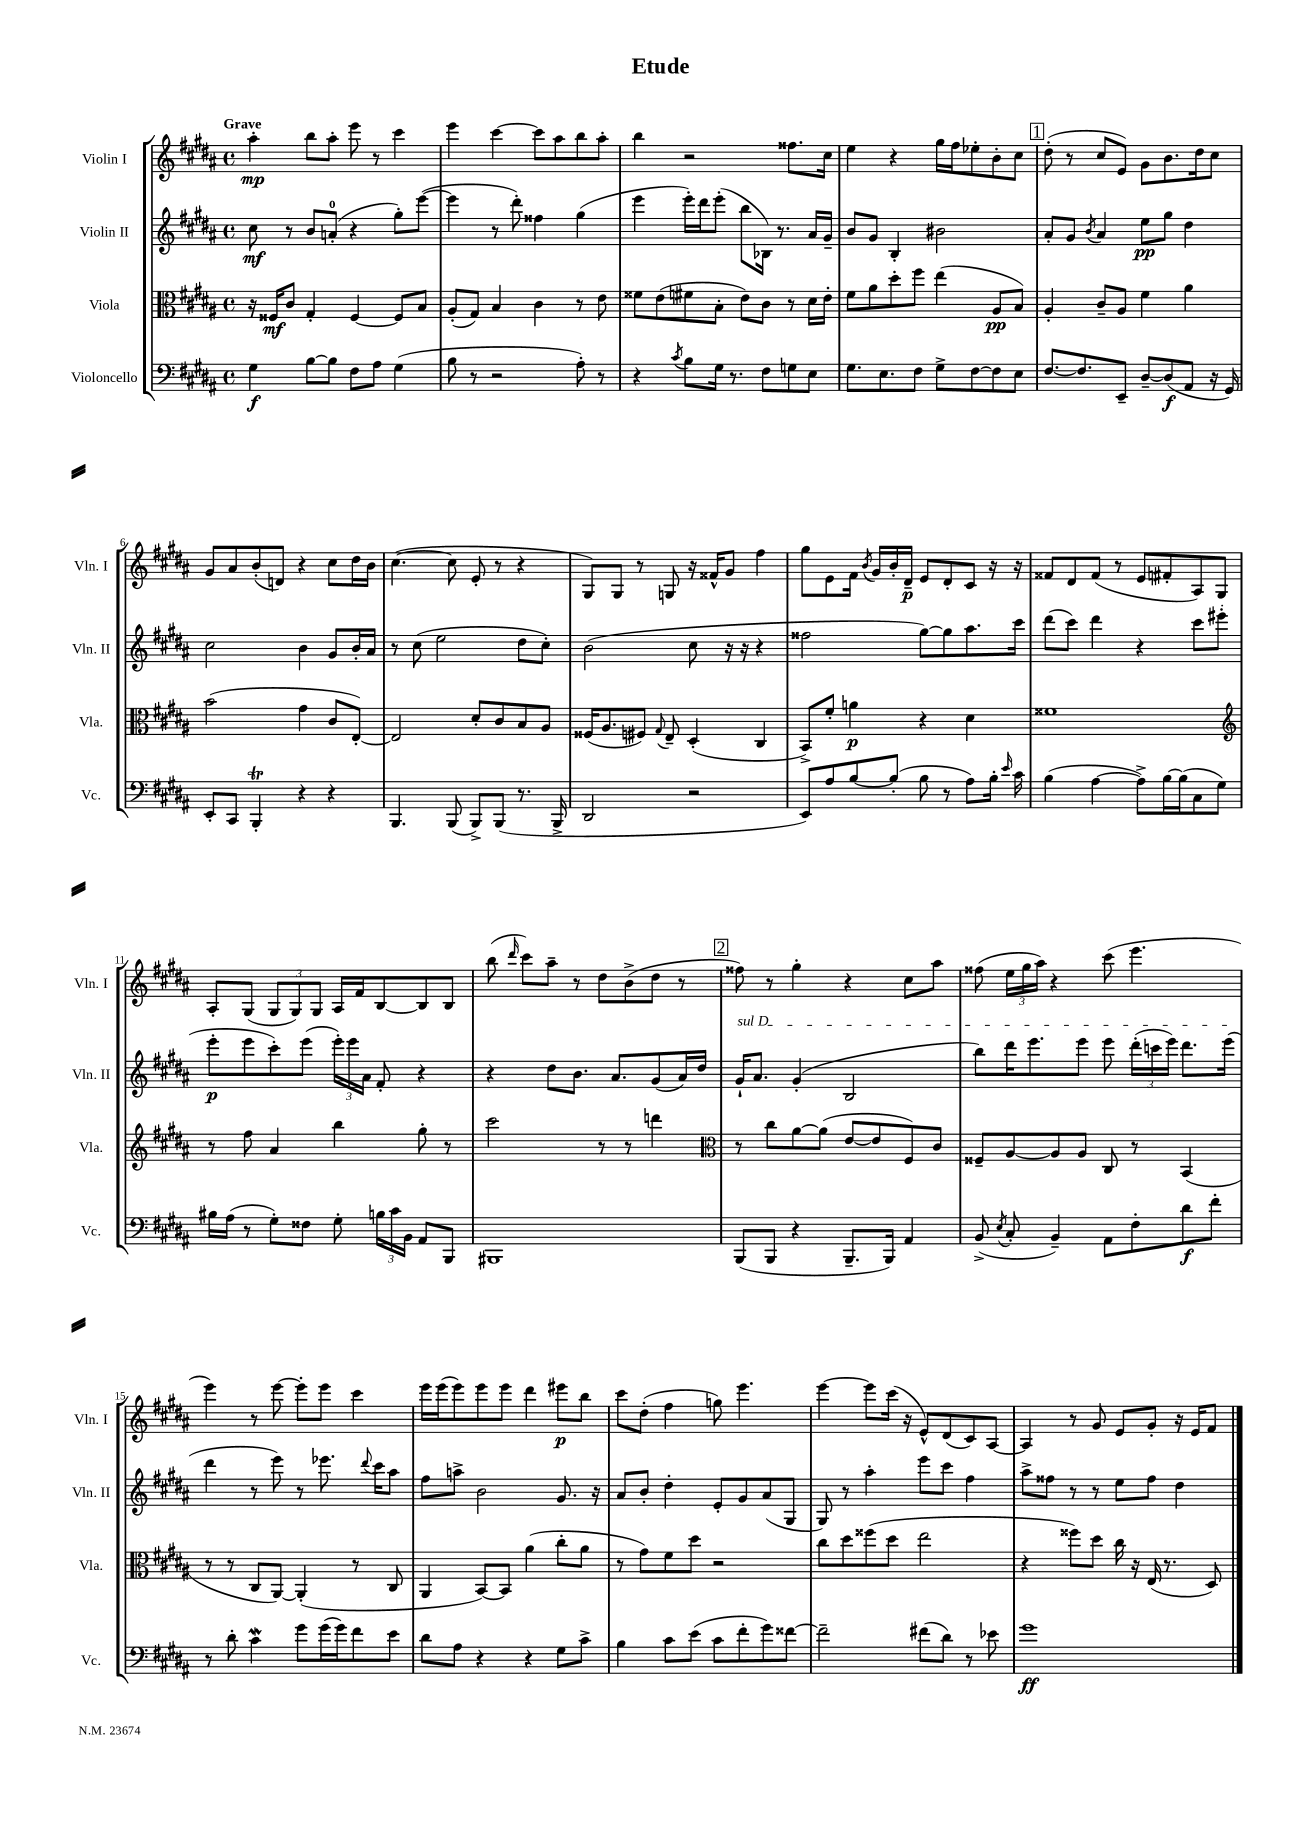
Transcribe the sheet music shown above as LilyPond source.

\header { title = "Etude" }
<<
\new StaffGroup <<
\new Staff = "s0" \with { instrumentName = "Violin I" shortInstrumentName = "Vln. I" } {
    \clef treble \key b \major \defaultTimeSignature \time 4/4 \tempo "Grave"
    \autoBeamOff ais''4-.\mp b''8[ ais''8]-. e'''8 r8 cis'''4 |
    e'''4 cis'''4~ cis'''8[ ais''8 b''8 ais''8]-. |
    b''4 r2 fisis''8.[ cis''16] |
    e''4 r4 gis''16[ fis''16 ees''8-. b'8-. cis''8] |
    \mark \markup { \box "1" } dis''8-.( r8 cis''8[ e'8]) gis'8[ b'8. dis''16 cis''8] |
    gis'8[ ais'8 b'8-.( d'8]) r4 cis''8[ dis''16 b'16] |
    cis''4.~( cis''8 e'8-. r8 r4 |
    gis8[) gis8] r8 g8 r16 fisis'16[-^ gis'8] fis''4 |
    gis''8[ e'8 fis'16] \acciaccatura { b'8 } gis'16[ b'16-. dis'16]--\p e'8[ dis'8-. cis'8] r16 r16 |
    fisis'8[ dis'8 fisis'8]( r8 e'8[ fis'8-. ais8) gis8] |
    ais8[-. gis8]( \tuplet 3/2 { gis8[ gis8) gis8] } ais16[ fis'16 b8~ b8 b8] |
    b''8( \grace { dis'''16 } cis'''8[) ais''8]-- r8 dis''8[ b'8->( dis''8] r8 |
    \mark \markup { \box "2" } fisis''8) r8 gis''4-. r4 cis''8[ ais''8] |
    fisis''8( \tuplet 3/2 { e''16[ gis''16 ais''16]) } r4 cis'''8( e'''4. |
    e'''4) r8 e'''8~ e'''8[-. e'''8] cis'''4 |
    e'''16[ e'''16( e'''8) e'''8 e'''8] dis'''4 eis'''8[\p b''8] |
    cis'''8[ dis''8]-.( fis''4 g''8) e'''4. |
    e'''4~ e'''8[ cis'''16]( r16 e'8[-^) dis'8( cis'8) ais8]~ |
    ais4 r8 gis'8 e'8[ gis'8]-. r16 e'16[ fis'8] \bar "|." |
}
\new Staff = "s1" \with { instrumentName = "Violin II" shortInstrumentName = "Vln. II" } {
    \clef treble \key b \major \defaultTimeSignature \time 4/4
    \autoBeamOff cis''8\mf r8 b'8[ a'8]-0-.( r4 gis''8[-.) e'''8]~( |
    e'''4 r8 dis'''8-.) fisis''4 gis''4( |
    e'''4 e'''16[-.) dis'''16 e'''8]-.( b''8[ bes16]) r8. ais'16[ gis'16]-- |
    b'8[ gis'8] b4-. bis'2 |
    \mark \markup { \box "1" } ais'8[-. gis'8] \acciaccatura { b'8 } ais'4 e''8[\pp gis''8] dis''4 |
    cis''2 b'4 gis'8[ b'16-. ais'16] |
    r8 cis''8( e''2 dis''8[ cis''8]-.) |
    b'2( cis''8 r16 r16 r4 |
    fisis''2 gis''8[~) gis''8 ais''8. cis'''16] |
    dis'''8[( cis'''8]) dis'''4 r4 cis'''8[ eis'''8]-.( |
    e'''8[-.\p e'''8 cis'''8-.) e'''8]( \tuplet 3/2 { e'''16[-.) e'''16 ais'16] } fis'8-. r4 |
    r4 dis''8[ b'8.] ais'8.[ gis'8( ais'16) dis''16] |
    \mark \markup { \box "2" } \once \override TextSpanner.bound-details.left.text = \markup { \italic "sul D" } gis'16[-!\startTextSpan ais'8.] gis'4-.( b2 |
    b''8[) dis'''16 e'''8. e'''8] e'''8 \tuplet 3/2 { dis'''16[-.( c'''16 e'''16]) } dis'''8.[ e'''16]\stopTextSpan( |
    dis'''4 r8 e'''8) r8 ees'''8. \appoggiatura { dis'''8 } cis'''16[ ais''8] |
    fis''8[ a''8]-> b'2 gis'8. r16 |
    ais'8[ b'8]-. dis''4-. e'8[-. gis'8 ais'8( gis8] |
    gis8) r8 ais''4-. e'''8[ cis'''8] fis''4 |
    ais''8[-> fisis''8] r8 r8 e''8[ fisis''8] dis''4 \bar "|." |
}
\new Staff = "s2" \with { instrumentName = "Viola" shortInstrumentName = "Vla." } {
    \clef alto \key b \major \defaultTimeSignature \time 4/4
    \autoBeamOff r16 fisis16[\mf cis'8] gis4-. fisis4~ fisis8[ b8] |
    ais8[-.( gis8]) b4 cis'4 r8 e'8 |
    fisis'8[ e'8( fis'8 b8]-. e'8[) cis'8] r8 dis'16[ e'16]-. |
    fis'8[ ais'8 dis''8-. fis''8] e''4( ais8[\pp b8]) |
    \mark \markup { \box "1" } ais4-. cis'8[-- ais8] fis'4 ais'4 |
    b'2( gis'4 cis'8[ e8]~-.) |
    e2 dis'8[-. cis'8 b8 ais8] |
    fisis16[( ais8. fis8]) \appoggiatura { gis8 } e8-- dis4-.( cis4 |
    b,8[->) fis'8]-. a'4\p r4 dis'4 |
    fisis'1 |
    \clef treble r8 fis''8 ais'4 b''4 gis''8-. r8 |
    cis'''2 r8 r8 d'''4 |
    \mark \markup { \box "2" } \clef alto r8 cis''8[ ais'8~ ais'8]( e'8[~ e'8 fis8) cis'8] |
    fisis8[-- ais8~ ais8 ais8] cis8 r8 b,4( |
    r8 r8 cis8[ ais,8]~) ais,4-.( r8 cis8 |
    ais,4 b,8[~) b,8] ais'4( cis''8[-. ais'8] |
    r8 gis'8[) fis'8 dis''8] r2 |
    cis''8[ dis''8 fisis''8( dis''8] e''2 |
    r4 fisis''8[) dis''8] cis''16 r16 e16( r8. dis8) \bar "|." |
}
\new Staff = "s3" \with { instrumentName = "Violoncello" shortInstrumentName = "Vc." } {
    \clef bass \key b \major \defaultTimeSignature \time 4/4
    \autoBeamOff gis4\f b8[~ b8] fis8[ ais8] gis4( |
    b8 r8 r2 ais8-.) r8 |
    r4 \acciaccatura { cis'8 } b8[ gis16] r8. fis8[ g8 e8] |
    gis8.[ e8. fis8] gis8[-> fis8~ fis8 e8] |
    \mark \markup { \box "1" } fis8.[~ fis8. e,8]-- dis8[~-- dis8\f( ais,8] r16 gis,16) |
    e,8[-. cis,8] b,,4-.\trill r4 r4 |
    b,,4. b,,8( b,,8[->) b,,8]( r8. b,,16-> |
    dis,2 r2 |
    e,8[) ais8 b8~ b8]-.( b8 r8 ais8[) b16]-. \grace { e'16 } cis'16 |
    b4( ais4~ ais8[->) b16~ b16( cis8 gis8]) |
    bis16[ ais16]( r8 gis8[-.) fisis8] gis8-. \tuplet 3/2 { b16[ cis'16 b,16] } ais,8[ b,,8] |
    bis,,1 |
    \mark \markup { \box "2" } b,,8[( b,,8] r4 b,,8.[-- b,,16]) ais,4 |
    b,8->( \acciaccatura { e8 } cis8-. b,4--) ais,8[ fis8-. dis'8\f fis'8]-. |
    r8 dis'8-. cis'4\mordent gis'8[ gis'16( gis'16) fis'8 e'8] |
    dis'8[ ais8] r4 r4 gis8[ cis'8]-> |
    b4 cis'8[ e'8]( cis'8[ fis'8-. gis'8) fisis'8]~ |
    fisis'2-- fis'8[( dis'8]) r8 ees'8 |
    gis'1\ff \bar "|." |
}
>>
>>
